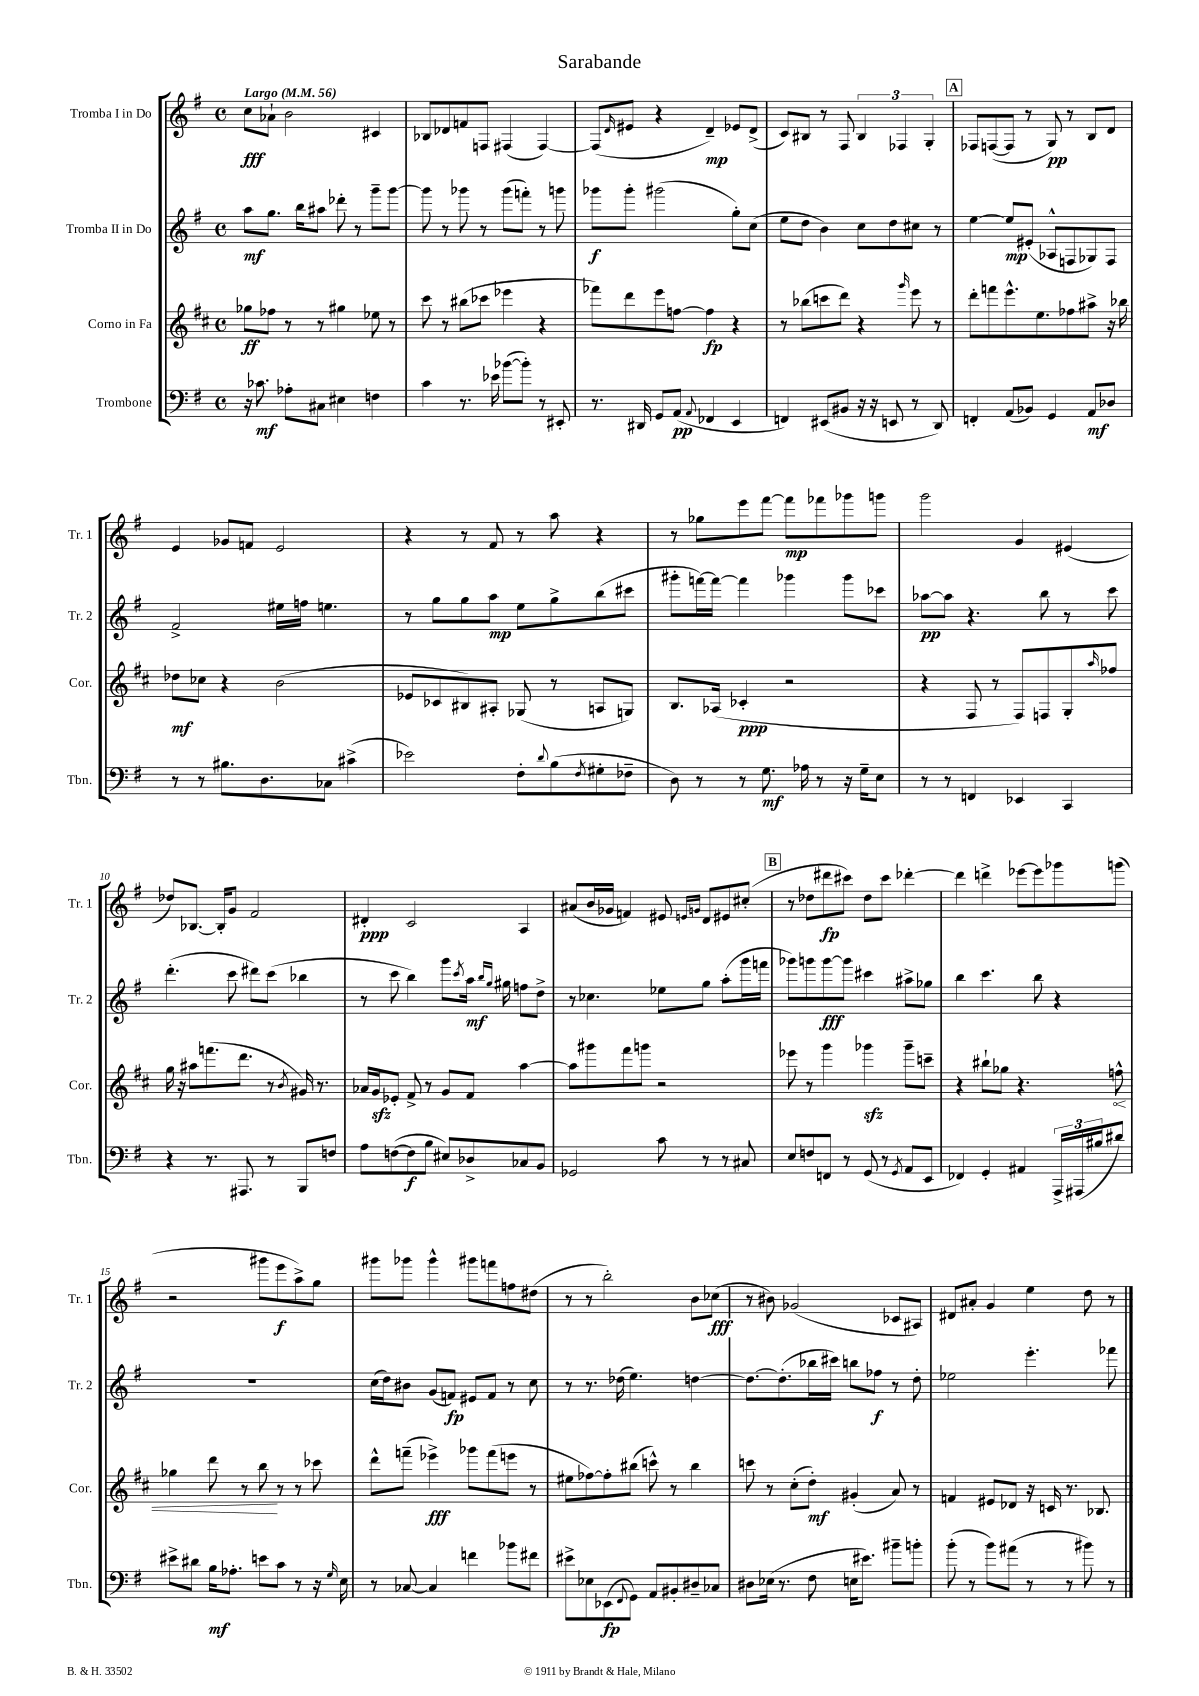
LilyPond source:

\header { title = "Sarabande" }
<<
\new StaffGroup <<
\new Staff = "s0" \with { instrumentName = "Tromba I in Do" shortInstrumentName = "Tr. 1" } {
    \clef treble \key g \major \defaultTimeSignature \time 4/4 \tempo "Largo" 4 = 56
    c''8\fff aes'8-! b'2 cis'4 |
    bes8 des'8 f'8 f8 fis4( fis4~) |
    fis8( \grace { d'16 } eis'8 r4 d'4--\mp) ees'8 d'8->( |
    c'8) bis8 r8 fis8 \tuplet 3/2 { bis4 fes4 g4-. } |
    \mark \markup { \box "A" } fes8 f8~( f8 r8 g8\pp) r8 b8 d'8 |
    e'4 ges'8 f'8 e'2 |
    r4 r8 fis'8 r8 a''8 r4 |
    r8 ges''8 e'''8 fis'''8~ fis'''8\mp fes'''8 ges'''8 g'''8 |
    g'''2 g'4 eis'4( |
    des''8) bes8.~ bes16-. g'8 fis'2 |
    dis'4-.\ppp c'2 a4 |
    ais'8( b'16 ges'16 f'4) eis'8 \grace { e'16 g'16 } d'8 eis'8 cis''8-.( |
    \mark \markup { \box "B" } r8 des''8 dis'''8\fp cis'''8) des''8 cis'''8 des'''4~-. |
    des'''4 d'''4-> ees'''8~ ees'''8 ges'''8 g'''8( |
    r2 gis'''8 e'''8\f a''8->) g''8 |
    gis'''8 ges'''8 ges'''4-^ gis'''8 f'''8 f''8 dis''8( |
    r8 r8 b''2-.) b'8 ces''8\fff( |
    r8 bis'8) ges'2( ces'8 ais8) |
    dis'8 ais'8-. g'4 e''4 d''8 r8 \bar "|." |
}
\new Staff = "s1" \with { instrumentName = "Tromba II in Do" shortInstrumentName = "Tr. 2" } {
    \clef treble \key g \major \defaultTimeSignature \time 4/4
    a''8\mf g''8. b''16 ais''8 des'''8-. r8 g'''8-- g'''8~ |
    g'''8 r8 ges'''8 r8 ges'''8( f'''8-.) r8 g'''8 |
    ges'''8\f ges'''8-. gis'''2( g''8-.) c''8( |
    e''8 d''8 b'4) c''8 d''8 cis''8 r8 |
    \mark \markup { \box "A" } e''4~ e''8\mp eis'8-.( aes8-^ f8 ges8) f8 |
    fis'2-> eis''16 f''16 e''4. |
    r8 g''8 g''8 a''8\mp e''8 g''8-> b''8( cis'''8 |
    gis'''8-. f'''16~) f'''16~ f'''4 ges'''4 ges'''8 ces'''8 |
    aes''8~\pp aes''8 r4. b''8 r8 c'''8 |
    d'''4.-.( c'''8 dis'''8) c'''8( bes''4 |
    r8 c'''8 b''4) g'''8 \acciaccatura { c'''8 } a''16\mf \grace { b''16 g''16 } gis''16 f''8 d''8-> |
    r8 ces''4. ees''8 g''8 a''8-.( g'''16 f'''16 |
    \mark \markup { \box "B" } ges'''8) g'''8 g'''8~\fff g'''8 cis'''4 ais''8-> ges''8 |
    b''4 c'''4. b''8 r4 |
    R1 |
    c''16( d''16) bis'8 g'8( f'8\fp) eis'8 f'8 r8 c''8 |
    r8 r8. des''16( e''4.) d''4~ |
    d''8.~ d''8.-.( bes''16 cis'''16) b''8 fes''8\f r8 d''8-. |
    ees''2 e'''4.-. fes'''8 \bar "|." |
}
\new Staff = "s2" \with { instrumentName = "Corno in Fa" shortInstrumentName = "Cor." } {
    \clef treble \key d \major \defaultTimeSignature \time 4/4
    ges''8\ff fes''8 r8 r8 gis''4 ees''8 r8 |
    cis'''8 r8 bis''8( ces'''8 ees'''4 r4 |
    fes'''8) d'''8 e'''8 f''8~ f''4\fp r4 |
    r8 bes''8( c'''8 d'''8) r4 \grace { g'''16 } e'''8 r8 |
    \mark \markup { \box "A" } d'''8-. f'''8 e'''8.-^ e''8. fes''8 ais''8-> r16 bes''16 |
    des''8\mf ces''8 r4 b'2( |
    ees'8 ces'8 bis8) ais8-. ges8( r8 a8 g8) |
    b8. aes16( ces'4-.\ppp r2 |
    r4 fis8 r8 fis8) f8 g8-. \grace { a''16 } fes''8 |
    g''16 r16 ais''8 f'''8.( d'''8. r8 \acciaccatura { b'8 } gis'16) r8. |
    aes'16 g'16\sfz ees'8-. fis'8-> r8 g'8 fis'8 a''4~ |
    a''8 gis'''8 fis'''8 g'''8 r2 |
    \mark \markup { \box "B" } ees'''8 r8 g'''4 ges'''4\sfz ges'''8-- c'''8-- |
    r4 bis''8-! ges''8 r4. \once \override Hairpin.circled-tip = ##t f''8-^\< |
    ges''4 d'''8 r8 b''8\! r8 r8 ces'''8 |
    d'''8-^ f'''8--( ees'''4->\fff) ges'''8 f'''8( e'''8 r8 |
    eis''8 fes''8~) fes''8-. bis''8( c'''8-^) r8 bis''4 |
    c'''8 r8 cis''8-.( d''8-.\mf) gis'4-.( a'8) r8 |
    f'4 eis'8 des'8 r16 c'16 r8. bes8. \bar "|." |
}
\new Staff = "s3" \with { instrumentName = "Trombone" shortInstrumentName = "Tbn." } {
    \clef bass \key g \major \defaultTimeSignature \time 4/4
    r16 ces'8.\mf aes8-. cis8 eis4 f4 |
    c'4 r8. ees'16 bes'8~( bes'8-.) r8 eis,8-. |
    r8. dis,16 g,8 a,8\pp( \appoggiatura { a,8 } fes,4 e,4 |
    f,4) eis,8( bis,8 r16 r16 e,8 r8 d,8) |
    \mark \markup { \box "A" } f,4-. a,8( bes,8) g,4 a,8\mf des8 |
    r8 r8 bis8. d8. ces8 cis'4->( |
    ees'2) fis8-. \appoggiatura { d'8 } b8( \acciaccatura { fis8 } gis8-. fes8-- |
    d8) r8 r8 g8.\mf aes16 r8 r16 g16-- e8 |
    r8 r8 f,4 ees,4 c,4 |
    r4 r8. ais,,8. r8 b,,8 f8 |
    a8 f8~( f8\f b8 eis8) des8-> ces8 b,8 |
    ges,2 c'8 r8 r8 cis8 |
    \mark \markup { \box "B" } e8 f8 f,8 r8 g,8( r8 \acciaccatura { g,8 } a,8 e,8 |
    fes,4) g,4-. ais,4 \tuplet 3/2 { a,,16-> ais,,16( bis16 } dis'8) |
    eis'8-> dis'8 b16\mf aes8.-. e'8 c'8 r8 r16 \grace { g16 } e16 |
    r8 ces8~ ces4 f'4 bes'8 fis'8 |
    eis'8-> ees8 ees,8\fp( \appoggiatura { fis,8 } g,8) a,8 bis,8-. dis8-- ces8 |
    dis8 ees16( r8. fis8 e16 eis'8.) bis'8-- b'8-. |
    b'8-.( r8 b'8) ais'8( r8 r8 bis'8) r8 \bar "|." |
}
>>
>>
\layout { \context { \Score \override BarNumber.break-visibility = ##(#f #t #t) barNumberVisibility = #(every-nth-bar-number-visible 5) } }
